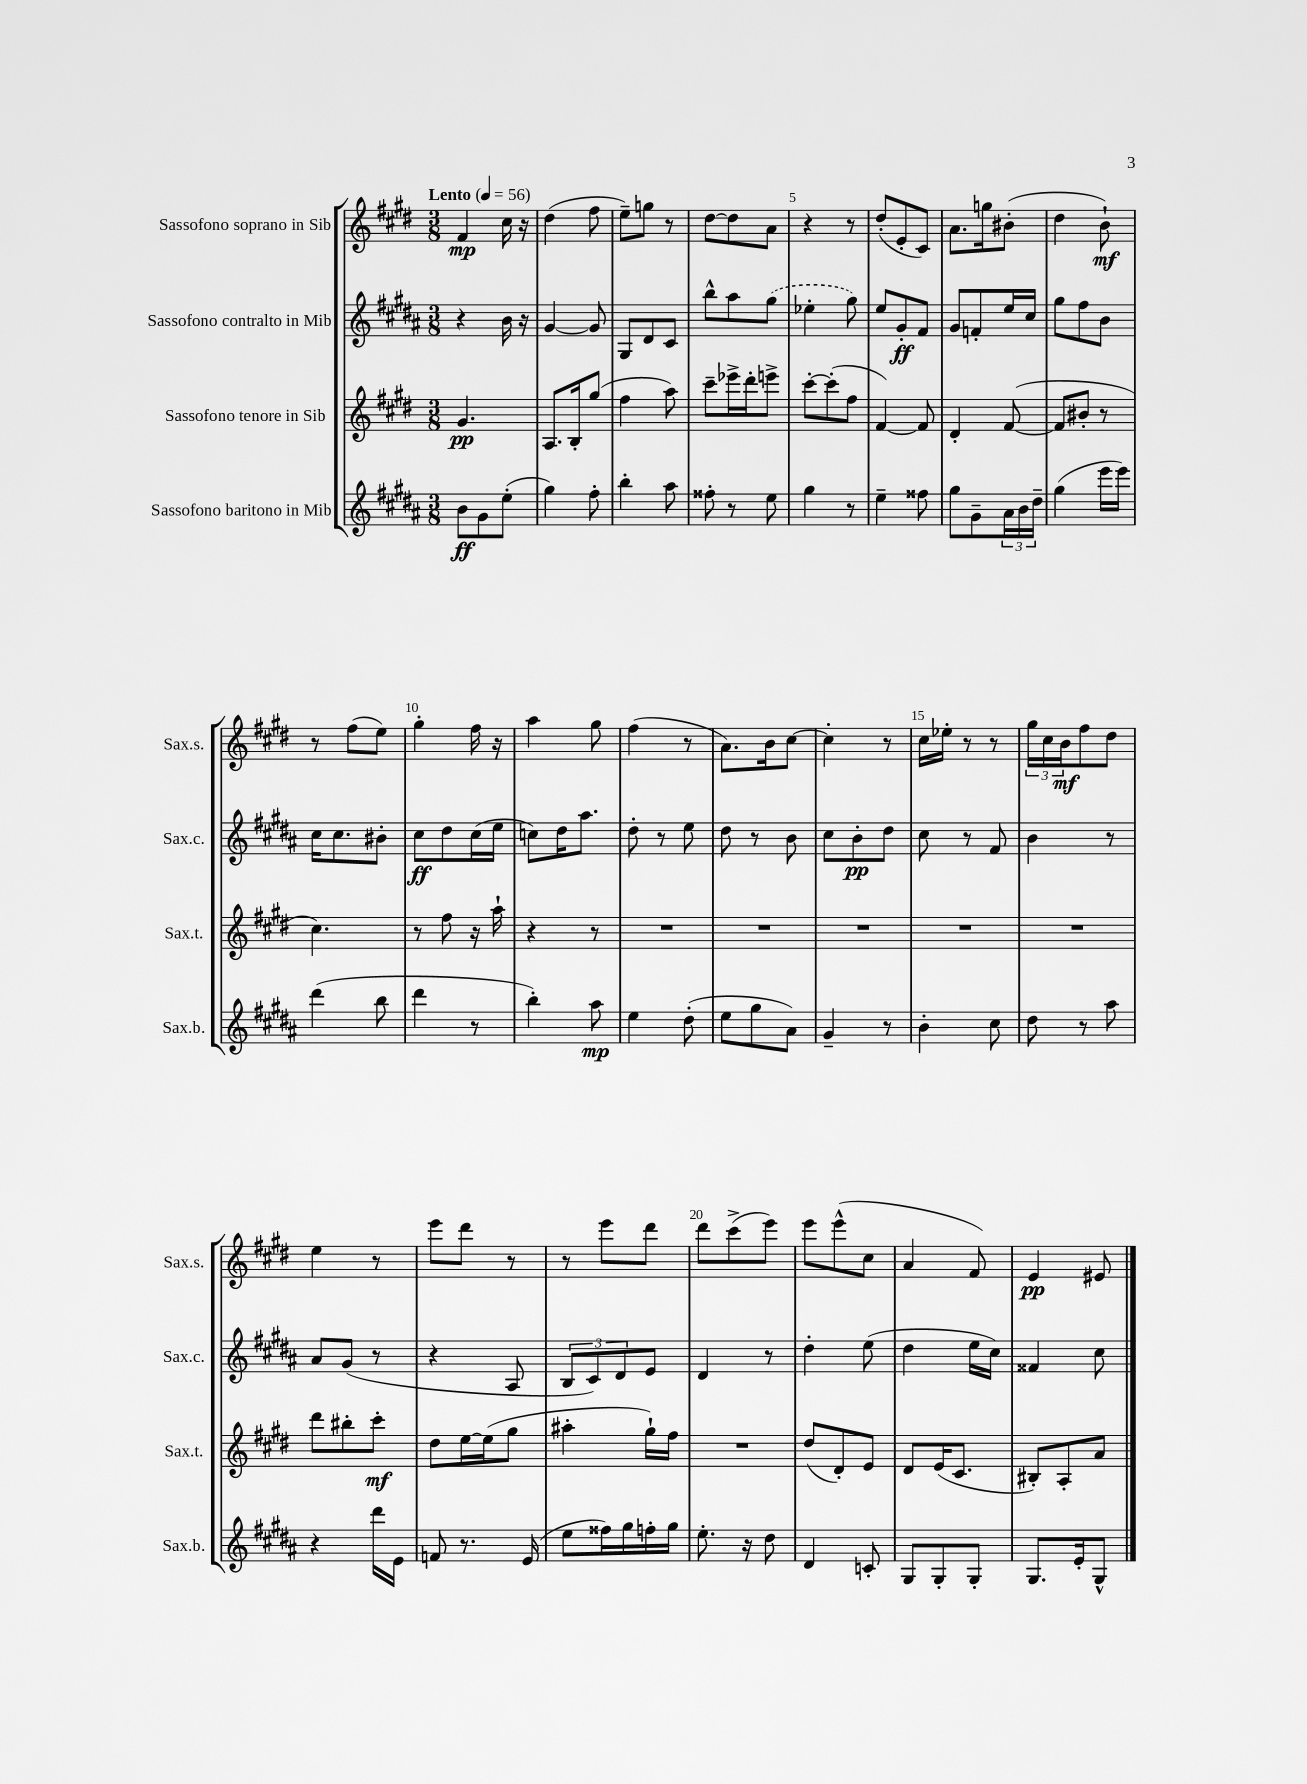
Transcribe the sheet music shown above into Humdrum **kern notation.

**kern	**kern	**kern	**kern
*staff4	*staff3	*staff2	*staff1
*clefG2	*clefG2	*clefG2	*clefG2
*k[f#c#g#d#a#]	*k[f#c#g#d#]	*k[f#c#g#d#a#]	*k[f#c#g#d#]
*M3/8	*M3/8	*M3/8	*M3/8
*MM56	*MM56	*MM56	*MM56
8b	4.g#	4r	4f#
8g#	.	.	.
(8ee'	.	16b	16cc#
.	.	16r	16r
=	=	=	=
4gg#)	8.A	[4g#	(4dd#
.	16B'	.	.
8ff#'	(8gg#	8g#]	8ff#
=	=	=	=
4bb'	4ff#	8G#	8ee~)
.	.	8d#	8gg
8aa#	8aa)	8c#	8r
=	=	=	=
8ff##'	8ccc#~	8bb^^	[8dd#
8r	16eee-^	8aa#	8dd#]
.	16ddd#'	.	.
8ee	8eee^	(8gg#	8a
=	=	=	=
4gg#	[8ccc#'	4ee-'	4r
.	(8ccc#']	.	.
8r	8ff#	8gg#)	8r
=	=	=	=
4ee~	[4f#)	8ee	(8dd#'
.	.	8g#'	8e'
8ff##	8f#]	8f#	8c#)
=	=	=	=
8gg#	4d#'	8g#	8.a
8g#~	.	8f'	.
.	.	.	16gg
24a#	([8f#	16ee	(8b#'
24b	.	.	.
.	.	16cc#	.
24dd#~	.	.	.
=	=	=	=
(4gg#	8f#]	8gg#	4dd#
.	8b#'	8ff#	.
16eee	8r	8b	8b`)
16eee)	.	.	.
=	=	=	=
(4ddd#	4.cc#)	16cc#	8r
.	.	8.cc#	.
.	.	.	(8ff#
8bb	.	8b#'	8ee)
=	=	=	=
4ddd#	8r	8cc#	4gg#'
.	8ff#	8dd#	.
8r	16r	(16cc#	16ff#
.	16aa`	16ee	16r
=	=	=	=
4bb')	4r	8cc)	4aa
.	.	16dd#	.
.	.	8.aa#	.
8aa#	8r	.	8gg#
=	=	=	=
4ee	4.r	8dd#'	(4ff#
.	.	8r	.
(8dd#'	.	8ee	8r
=	=	=	=
8ee	4.r	8dd#	8.a)
8gg#	.	8r	.
.	.	.	16b
8a#)	.	8b	[8cc#
=	=	=	=
4g#~	4.r	8cc#	4cc#']
.	.	8b'	.
8r	.	8dd#	8r
=	=	=	=
4b'	4.r	8cc#	16cc#
.	.	.	16ee-'
.	.	8r	8r
8cc#	.	8f#	8r
=	=	=	=
8dd#	4.r	4b	24gg#
.	.	.	24cc#
.	.	.	24b
8r	.	.	8ff#
8aa#	.	8r	8dd#
=	=	=	=
4r	8ddd#	8a#	4ee
.	8bb#'	(8g#	.
16ddd#	8ccc#'	8r	8r
16e	.	.	.
=	=	=	=
8f	8dd#	4r	8eee
8.r	[16ee	.	8ddd#
.	(16ee]	.	.
.	8gg#	8A#	8r
(16e	.	.	.
=	=	=	=
8ee	4aa#'	12B	8r
.	.	12c#)	.
16ff##)	.	.	8eee
.	.	12d#	.
16gg#	.	.	.
16ff'	16gg#`)	8e	8ddd#
16gg#	16ff#	.	.
=	=	=	=
8.ee'	4.r	4d#	8ddd#
.	.	.	(8ccc#^
16r	.	.	.
8dd#	.	8r	8eee)
=	=	=	=
4d#	(8dd#	4dd#'	8eee
.	8d#')	.	(8eee^^
8c'	8e	(8ee	8cc#
=	=	=	=
8G#	8d#	4dd#	4a
8G#'	(16e	.	.
.	8.c#	.	.
8G#'	.	16ee	8f#)
.	.	16cc#)	.
=	=	=	=
8.G#	8B#')	4f##	4e
.	8A'	.	.
16e'	.	.	.
8G#^^	8a	8cc#	8e#
==	==	==	==
*-	*-	*-	*-
